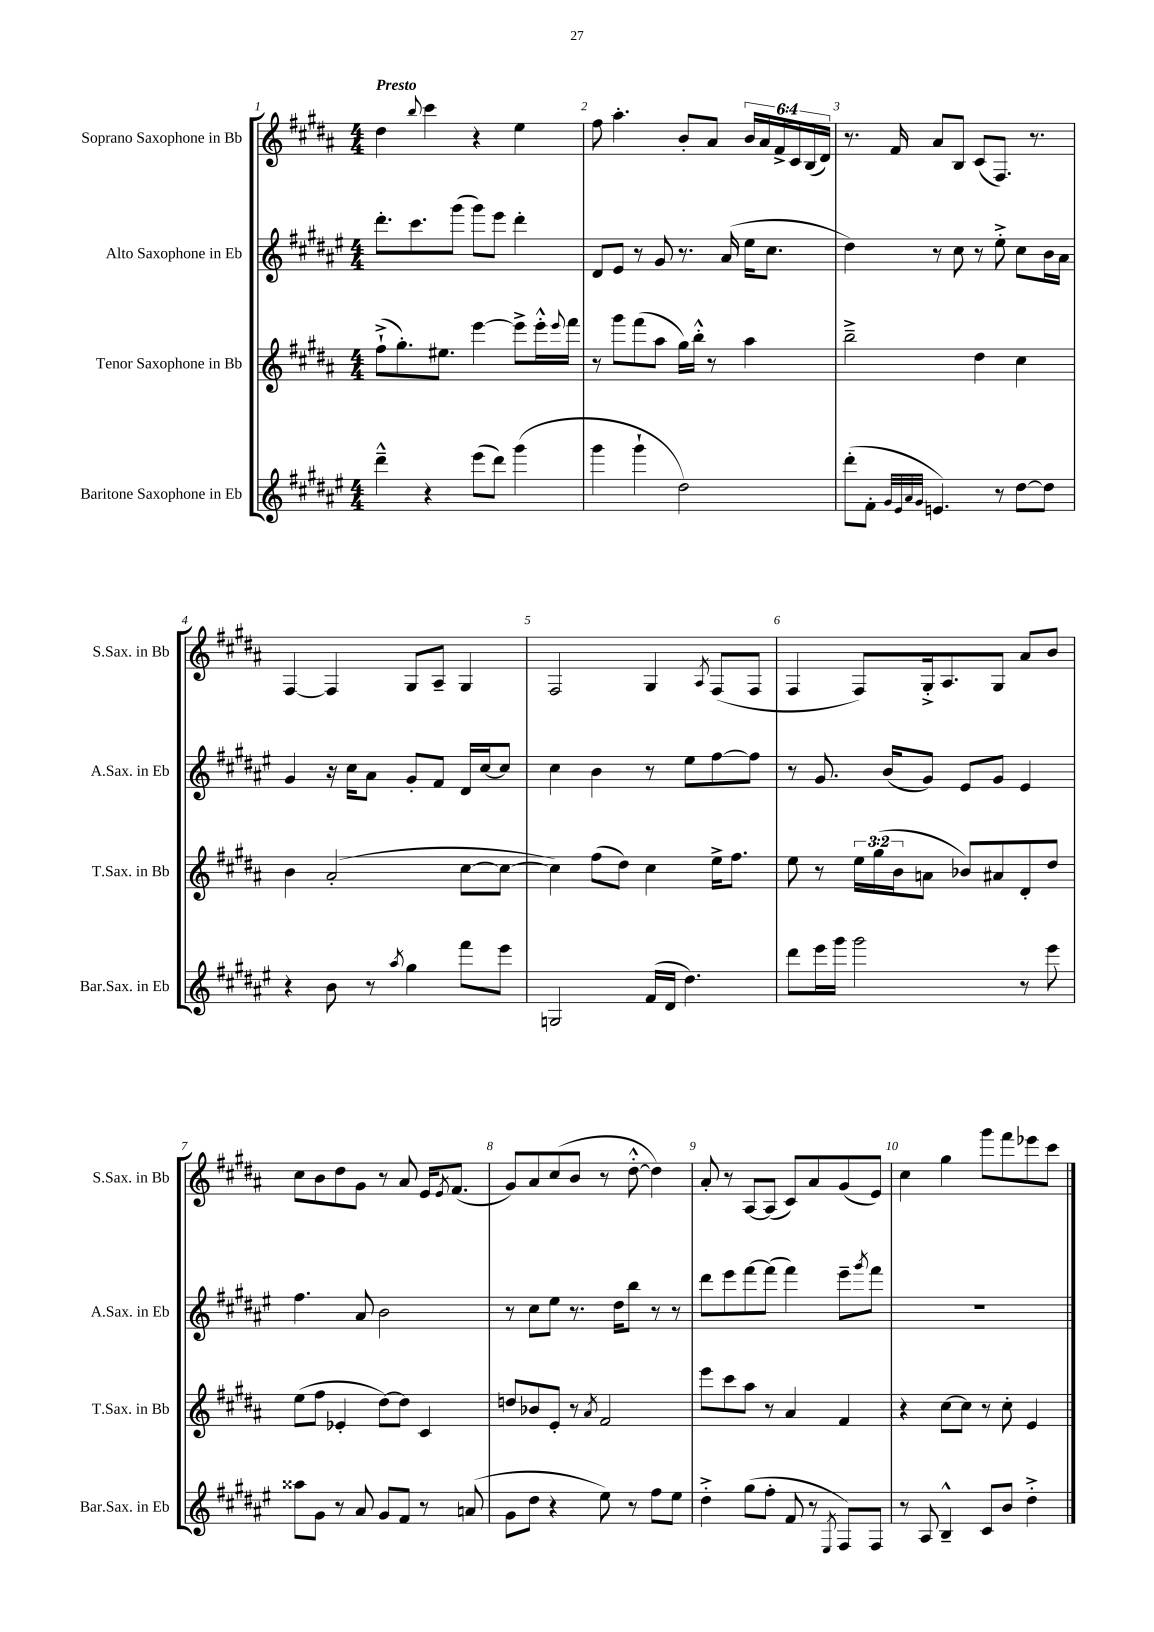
<<
\new StaffGroup <<
\new Staff = "s0" \with { instrumentName = "Soprano Saxophone in Bb" shortInstrumentName = "S.Sax. in Bb" } {
    \clef treble \key b \major \numericTimeSignature \time 4/4 \override Staff.TupletNumber.text = #tuplet-number::calc-fraction-text \tempo "Presto"
    dis''4 \appoggiatura { b''8 } cis'''4 r4 e''4 |
    fis''8 ais''4.-. b'8-. ais'8 \tuplet 6/4 { b'16 ais'16 fis'16-> cis'16 b16( dis'16) } |
    r8. fis'16 ais'8 b8 cis'8( fis8.) r8. |
    fis4~ fis4 gis8 ais8-- gis4 |
    fis2 gis4 \acciaccatura { ais8 } fis8( fis8 |
    fis4 fis8) gis16-.-> ais8. gis8 ais'8 b'8 |
    cis''8 b'8 dis''8 gis'8 r8 ais'8 e'16 \acciaccatura { e'8 } fis'8.( |
    gis'8) ais'8 cis''8( b'8 r8 dis''8~-.-^ dis''4) |
    ais'8-. r8 ais8~ ais8( cis'8) ais'8 gis'8( e'8) |
    cis''4 gis''4 gis'''8 fis'''8 ees'''8 cis'''8 \bar "|." |
}
\new Staff = "s1" \with { instrumentName = "Alto Saxophone in Eb" shortInstrumentName = "A.Sax. in Eb" } {
    \clef treble \key fis \major \numericTimeSignature \time 4/4
    dis'''8.-. cis'''8. gis'''8( gis'''8) eis'''8 dis'''4-. |
    dis'8 eis'8 r8 gis'8 r8. ais'16( eis''16 cis''8. |
    dis''4) r8 cis''8 r8 eis''8-.-> cis''8 b'16 ais'16 |
    gis'4 r16 cis''16 ais'8 gis'8-. fis'8 dis'16 cis''16~ cis''8 |
    cis''4 b'4 r8 eis''8 fis''8~ fis''8 |
    r8 gis'8. b'16( gis'8) eis'8 gis'8 eis'4 |
    fis''4. ais'8 b'2 |
    r8 cis''8 eis''8 r8. dis''16 b''8 r8 r8 |
    dis'''8 eis'''8 fis'''8~ fis'''8( fis'''4) eis'''8-- \acciaccatura { gis'''8 } fis'''8 |
    R1 \bar "|." |
}
\new Staff = "s2" \with { instrumentName = "Tenor Saxophone in Bb" shortInstrumentName = "T.Sax. in Bb" } {
    \clef treble \key b \major \numericTimeSignature \time 4/4 \override Staff.TupletNumber.text = #tuplet-number::calc-fraction-text
    fis''8-!->( gis''8.-.) eis''8. e'''4~ e'''8-> e'''16-.-^ \appoggiatura { e'''8 } fis'''16 |
    r8 gis'''8 fis'''8( ais''8 gis''16) b''16-.-^ r8 ais''4 |
    b''2---> dis''4 cis''4 |
    b'4 ais'2-.( cis''8~ cis''8~ |
    cis''4) fis''8( dis''8) cis''4 e''16-> fis''8. |
    e''8 r8 \tuplet 3/2 { e''16 gis''16( b'16 } a'8 bes'8) ais'8 dis'8-. dis''8 |
    e''8( fis''8 ees'4-. dis''8~) dis''8 cis'4 |
    d''8 bes'8 e'8-. r8 \acciaccatura { ais'8 } fis'2 |
    e'''8 cis'''8 ais''8 r8 ais'4 fis'4 |
    r4 cis''8~ cis''8 r8 cis''8-. e'4 \bar "|." |
}
\new Staff = "s3" \with { instrumentName = "Baritone Saxophone in Eb" shortInstrumentName = "Bar.Sax. in Eb" } {
    \clef treble \key fis \major \numericTimeSignature \time 4/4
    dis'''4---^ r4 eis'''8( dis'''8) gis'''4( |
    gis'''4 gis'''4-! dis''2) |
    dis'''8-.( fis'8-. \grace { gis'32 eis'32 ais'32 gis'32 } e'4.) r8 dis''8~ dis''8 |
    r4 b'8 r8 \acciaccatura { ais''8 } gis''4 fis'''8 eis'''8 |
    g2 fis'16( dis'16 dis''4.) |
    dis'''8 eis'''16 gis'''16 gis'''2 r8 eis'''8 |
    aisis''8 gis'8 r8 ais'8 gis'8 fis'8 r8 a'8( |
    gis'8 dis''8 r4 eis''8) r8 fis''8 eis''8 |
    dis''4-.-> gis''8( fis''8-. fis'8 r8 \acciaccatura { eis8 } fis8) fis8 |
    r8 ais8 b4---^ cis'8 b'8 dis''4-.-> \bar "|." |
}
>>
>>
\layout { \context { \Score \override BarNumber.break-visibility = ##(#f #t #t) barNumberVisibility = #all-bar-numbers-visible } }
